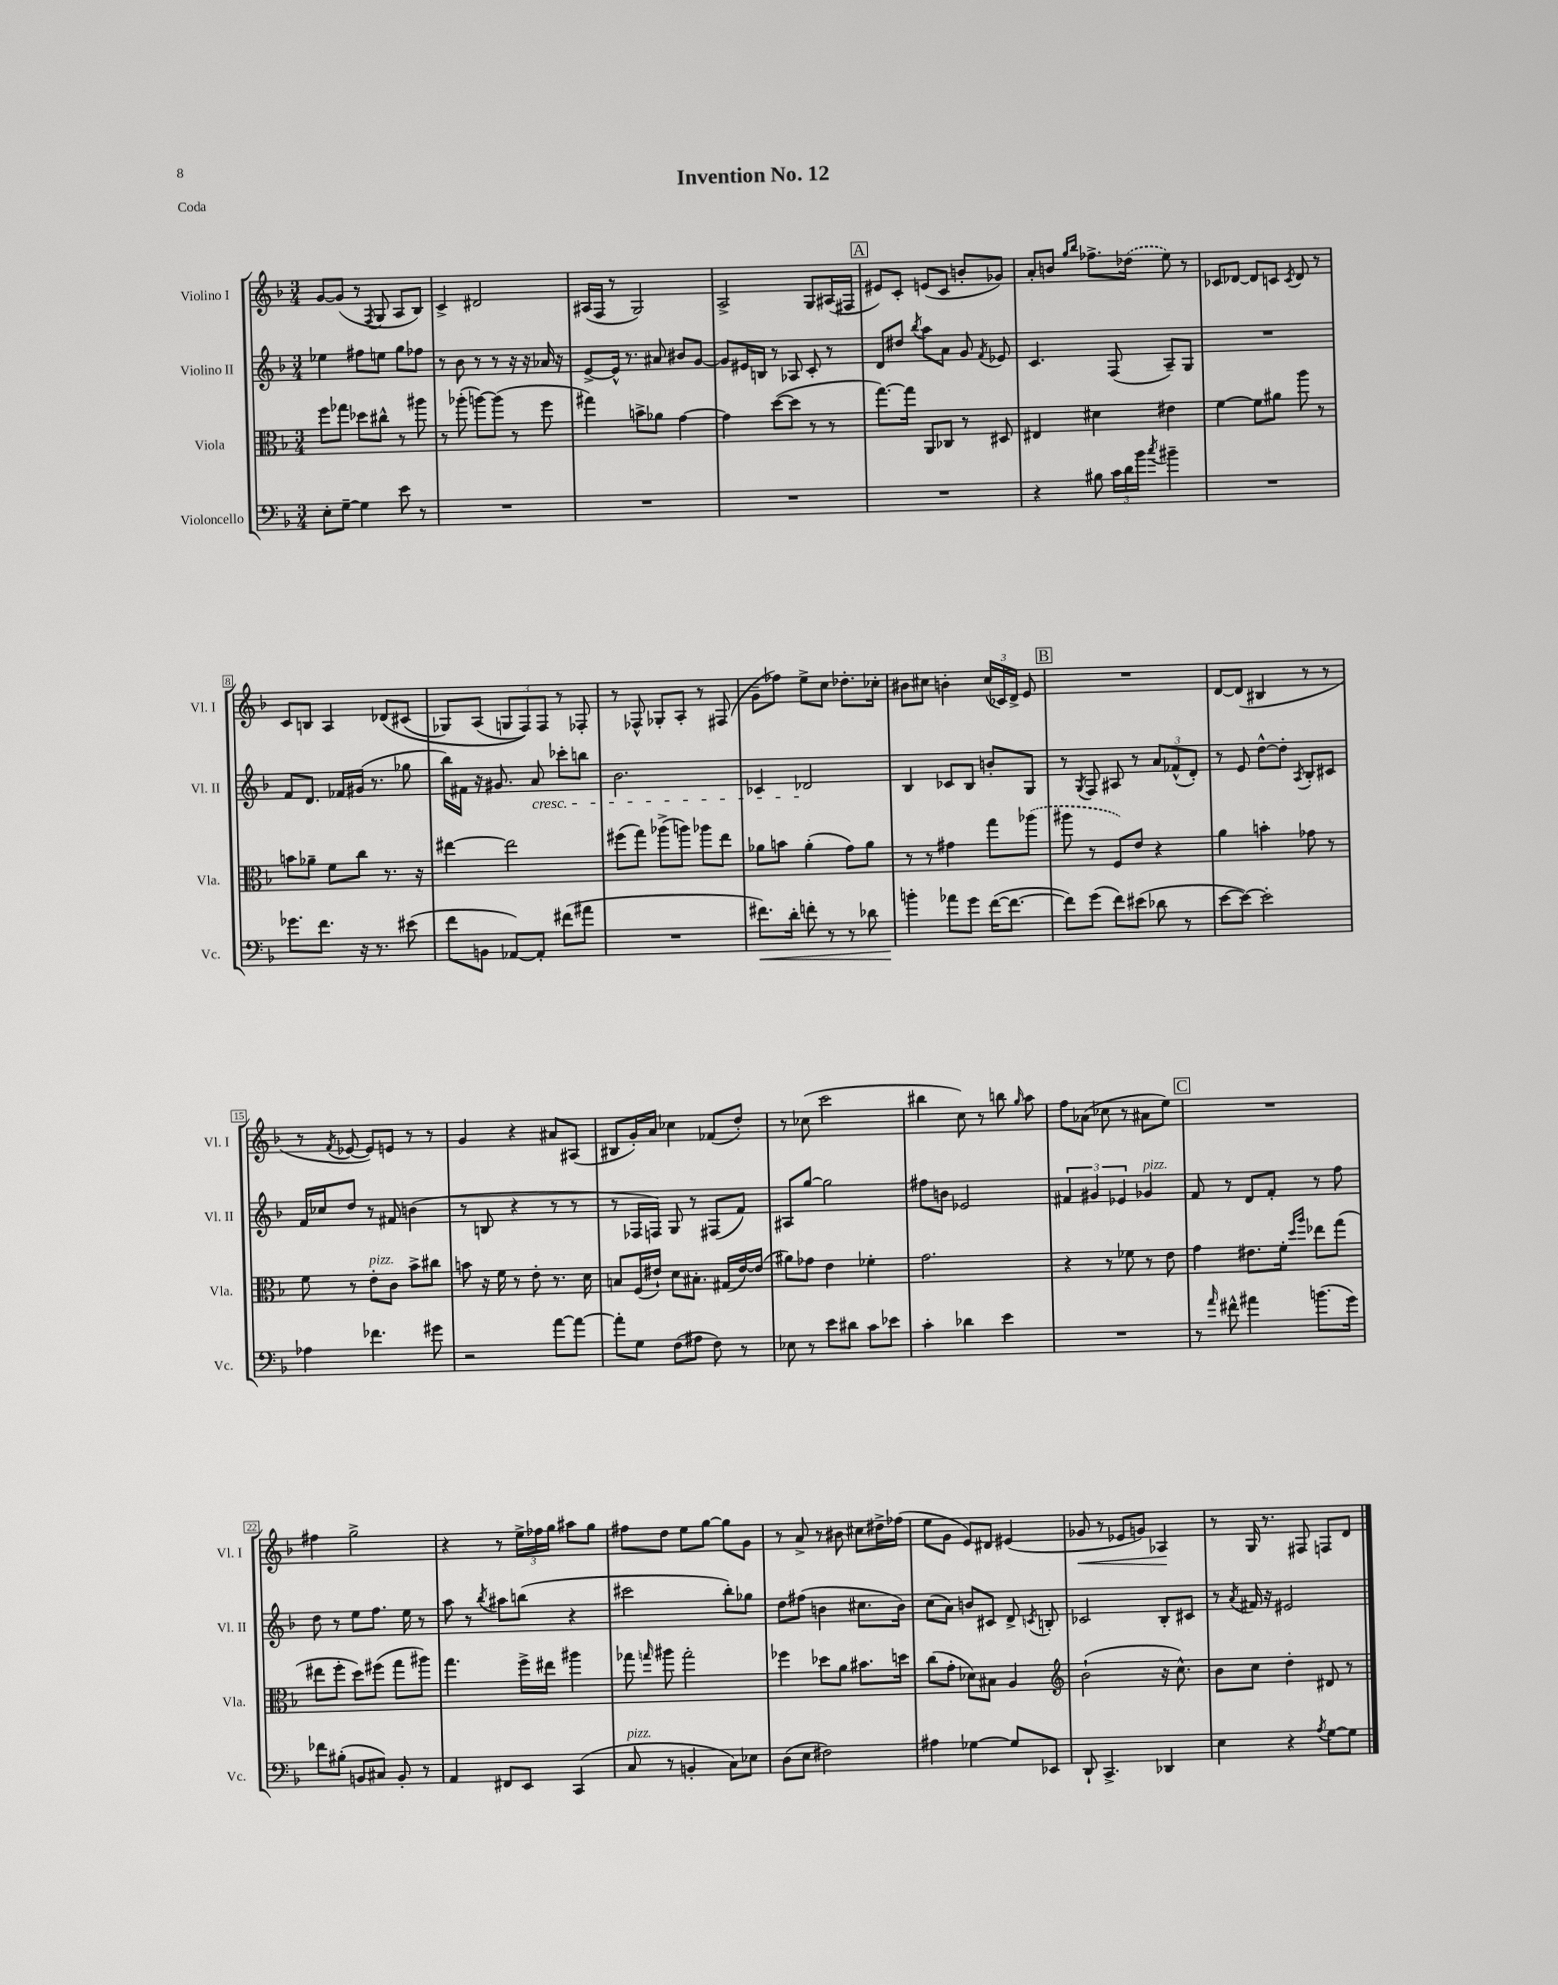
\header { title = "Invention No. 12" piece = "Coda" }
<<
\new StaffGroup <<
\new Staff = "s0" \with { instrumentName = "Violino I" shortInstrumentName = "Vl. I" } {
    \clef treble \key f \major \numericTimeSignature \time 3/4
    \autoBeamOff g'8[~ g'8]( r8 \acciaccatura { f8 } g8 a8[ bes8]) |
    c'4-> dis'2 |
    ais16[( f16] r8 g2) |
    a2-> g8[ ais16( fis16] |
    \mark \markup { \box "A" } eis'8[) c'8]-. e'8[( c'8] b'8[-. ges'8]) |
    a'8[-. b'8] \grace { g''16[ bes''16] } fes''8.[-> \once \slurDashed des''16]( e''8) r8 |
    ces'8[ des'8]~ des'8[ c'8] \acciaccatura { c'8 } des'8 r8 |
    c'8[ b8] a4 des'8[\( cis'8]( |
    ges8[) a8]( \tuplet 3/2 { g8[ f8)\) f8] } r8 fes8-. |
    r8 fes8-^ ges8[-. a8]-. r8 fis8( |
    g'8[-- fes''8]) e''8[-> c''8] des''8.[-. ces''16]-. |
    bis'8[ cis''8] b'4-. \tuplet 3/2 { cis''16[( ces'16) d'16]-> } e'8 |
    \mark \markup { \box "B" } R2. |
    d'8[~ d'8]( bis4 r8 r8 |
    r8 \acciaccatura { f'8 } ees'8~ ees'8[) e'8] r8 r8 |
    g'4 r4 ais'8[ ais8]( |
    bis8[ g'16-.) a'16] ces''4 fes'8[( d''8]-.) |
    r8 ces''8( c'''2 |
    bis''4 c''8) r8 b''8 \grace { g''16 } a''8 |
    f''8[ aes'8]( ces''8 r8 ais'8[ e''8]) |
    \mark \markup { \box "C" } R2. |
    fis''4 g''2-> |
    r4 r8 \tuplet 3/2 { e''16[-> fes''16 g''16] } ais''8[ g''8] |
    fis''8[ d''8] e''8[ g''8]~ g''8[ g'8] |
    r8 a'8-> r8 bis'8 cis''8[ dis''16-> fes''16]( |
    e''8[ g'8] e'8[) dis'8] eis'4( |
    ges'8\< r8 ees'8[ g'8]) aes4\! |
    r8 g16 r8. fis8 f8[ d'8] \bar "|." |
}
\new Staff = "s1" \with { instrumentName = "Violino II" shortInstrumentName = "Vl. II" } {
    \clef treble \key f \major \numericTimeSignature \time 3/4
    \autoBeamOff ees''4 fis''8[ e''8] g''8[ fes''8] |
    r8 bes'8 r8 r8 r16 r16 aes'16 r16 |
    e'8[~-> e'16]-^ r8. ais'8 bis'8[ g'8]~ |
    g'8[ eis'16 b16] r8 aes8 c'8-. r8 |
    \mark \markup { \box "A" } d'8[ dis''8] \acciaccatura { bes''8 } a''8[ a'8] g'8 \acciaccatura { f'8 } ees'8 |
    c'4. f8( a8[--) g8] |
    R2. |
    f'8[ d'8.] fes'16[ gis'16]( r8. ges''8 |
    bes''16[) fis'16] r16 gis'8. a'8\cresc ces'''8[-. b''8] |
    bes'2. |
    ces'4 des'2\! |
    bes4 ces'8[ bes8] b'8[-. g8] |
    \mark \markup { \box "B" } r8 \acciaccatura { g8 } f8 ais8 r8 \tuplet 3/2 { a'8[ fes'8-^( d'8]-.) } |
    r8 e'8 d''8[~-^ d''8]-. \acciaccatura { a8 } bes8[-. cis'8] |
    f'16[ ces''16 d''8] r8 fis'8 b'4( |
    r8 b8 r4 r8 r8 |
    r8 fes16[ f16]) g8 r8 fis8[( f'8]) |
    ais8[ g''8]~ g''2 |
    fis''8[ b'8] ees'2 |
    \tuplet 3/2 { fis'4 gis'4 ees'4 } ges'4^\markup { \italic "pizz." } |
    \mark \markup { \box "C" } f'8 r8 d'8[ f'8]-. r8 f''8 |
    d''8 r8 e''8[ f''8.] e''16 r8 |
    a''8 r8 \acciaccatura { bes''8 } ais''8[ b''8]( r4 |
    cis'''2 bes''8[-.) ges''8] |
    d''8[ fis''8]( b'4 cis''8.[ b'16]) |
    c''8[( a'8]) b'8[ cis'8] d'8-> \acciaccatura { c'8 } b8-. |
    ces'2 bes8[-. cis'8] |
    r8 \acciaccatura { a'8 } fis'16 r16 eis'2 \bar "|." |
}
\new Staff = "s2" \with { instrumentName = "Viola" shortInstrumentName = "Vla." } {
    \clef alto \key f \major \numericTimeSignature \time 3/4
    \autoBeamOff f''8[ ges''8] des''8[ cis''8]-^ r8 ais''8 |
    r8 aes''8-.( a''8[~) a''8]( r8 f''8 |
    gis''4) b'8[-> aes'8] g'4~ |
    g'4 d''8[~( d''8] r8 r8 |
    \mark \markup { \box "A" } g''8.[~) g''16] a,8[ ces8] r8 dis8 |
    eis4 dis'4 eis'4 |
    f'4~ f'8[ ais'8] a''8 r8 |
    b'8[ aes'8]-- f'8[ c''8] r8. r16 |
    eis''4~ eis''2 |
    fis''8[( g''8]) aes''8[->( a''8]) aes''8[ e''8] |
    aes'8[ b'8] aes'4-.( g'8[) aes'8] |
    r8 r8 gis'4 g''8[ \once \slurDashed aes''8]( |
    \mark \markup { \box "B" } ais''8 r8 f8[) e'8] r4 |
    a'4 b'4-. ges'8 r8 |
    f'8 r8 e'8[-.^\markup { \italic "pizz." } c'8] bes'8[-> cis''8] |
    b'8 r16 f'16 r8 e'8-. r8. d'16 |
    b8[ f16( eis'16]-!) d'8[ bis8.]-. gis16[( eis'16~) eis'16]( |
    ais'8[) ges'8] e'4 fes'4-. |
    g'2. |
    r4 r8 fes'8 r8 e'8 |
    \mark \markup { \box "C" } g'4 eis'8.[ f'16]-. \grace { d''16[ a''16] } ees''8[ g''8]( |
    eis''8[ f''8]-. d''8[) fis''8]( g''8[ ais''8]) |
    g''4. f''16[-> eis''16] ais''4 |
    ges''8 \grace { g''16 } ais''8 g''2-. |
    fes''4 des''8[ a'8] bis'8.[ d''16] |
    c''8[( g'8]-. des'8[) bis8] a4 |
    \clef treble bes'2-!( r16 c''8.-^) |
    bes'8[ c''8] d''4-. dis'8 r8 \bar "|." |
}
\new Staff = "s3" \with { instrumentName = "Violoncello" shortInstrumentName = "Vc." } {
    \clef bass \key f \major \numericTimeSignature \time 3/4
    \autoBeamOff e8[-. g8]~-- g4 e'8 r8 |
    R2. |
    R2. |
    R2. |
    \mark \markup { \box "A" } R2. |
    r4 bis8 \tuplet 3/2 { c'16[ d'16 bes'16] } \acciaccatura { c''8 } bis'4-- |
    R2. |
    ges'8.[ f'8.] r16 r8. eis'8( |
    f'8[ b,8] aes,8[~) aes,8]-. fis'8[( ais'8] |
    R2. |
    fis'8.[\<) d'16]-. f'8-. r8 r8 des'8 |
    b'4-.\! aes'8[ g'8] f'16[~( f'8.]~ |
    \mark \markup { \box "B" } f'8[) g'8]( f'8[) eis'8]( des'8 r8 |
    e'8[~ e'8]~) e'2-. |
    aes4 fes'4. gis'8 |
    r2 a'8[~ a'8]~ |
    a'8[-. g8] f8[( ais8] f8) r8 |
    ees8 r8 e'8[ dis'8] c'8[ ees'8] |
    c'4-. des'4 e'4 |
    R2. |
    \mark \markup { \box "C" } r8 \grace { a'16 } fis'8-^ ais'4 b'8.[( g'16]) |
    fes'8[ bis8]-.( b,8[ cis8]) b,8-. r8 |
    a,4 fis,8[ e,8] c,4( |
    c8^\markup { \italic "pizz." } r8 b,4-. c8[) ees8] |
    d8[( e8] fis2) |
    ais4 ges4~ ges8[ ees,8] |
    d,8-! c,4.-> des,4 |
    e4 r4 \acciaccatura { a8 } g8[~ g8] \bar "|." |
}
>>
>>
\layout { \context { \Score \override BarNumber.stencil = #(make-stencil-boxer 0.1 0.3 ly:text-interface::print) } }
